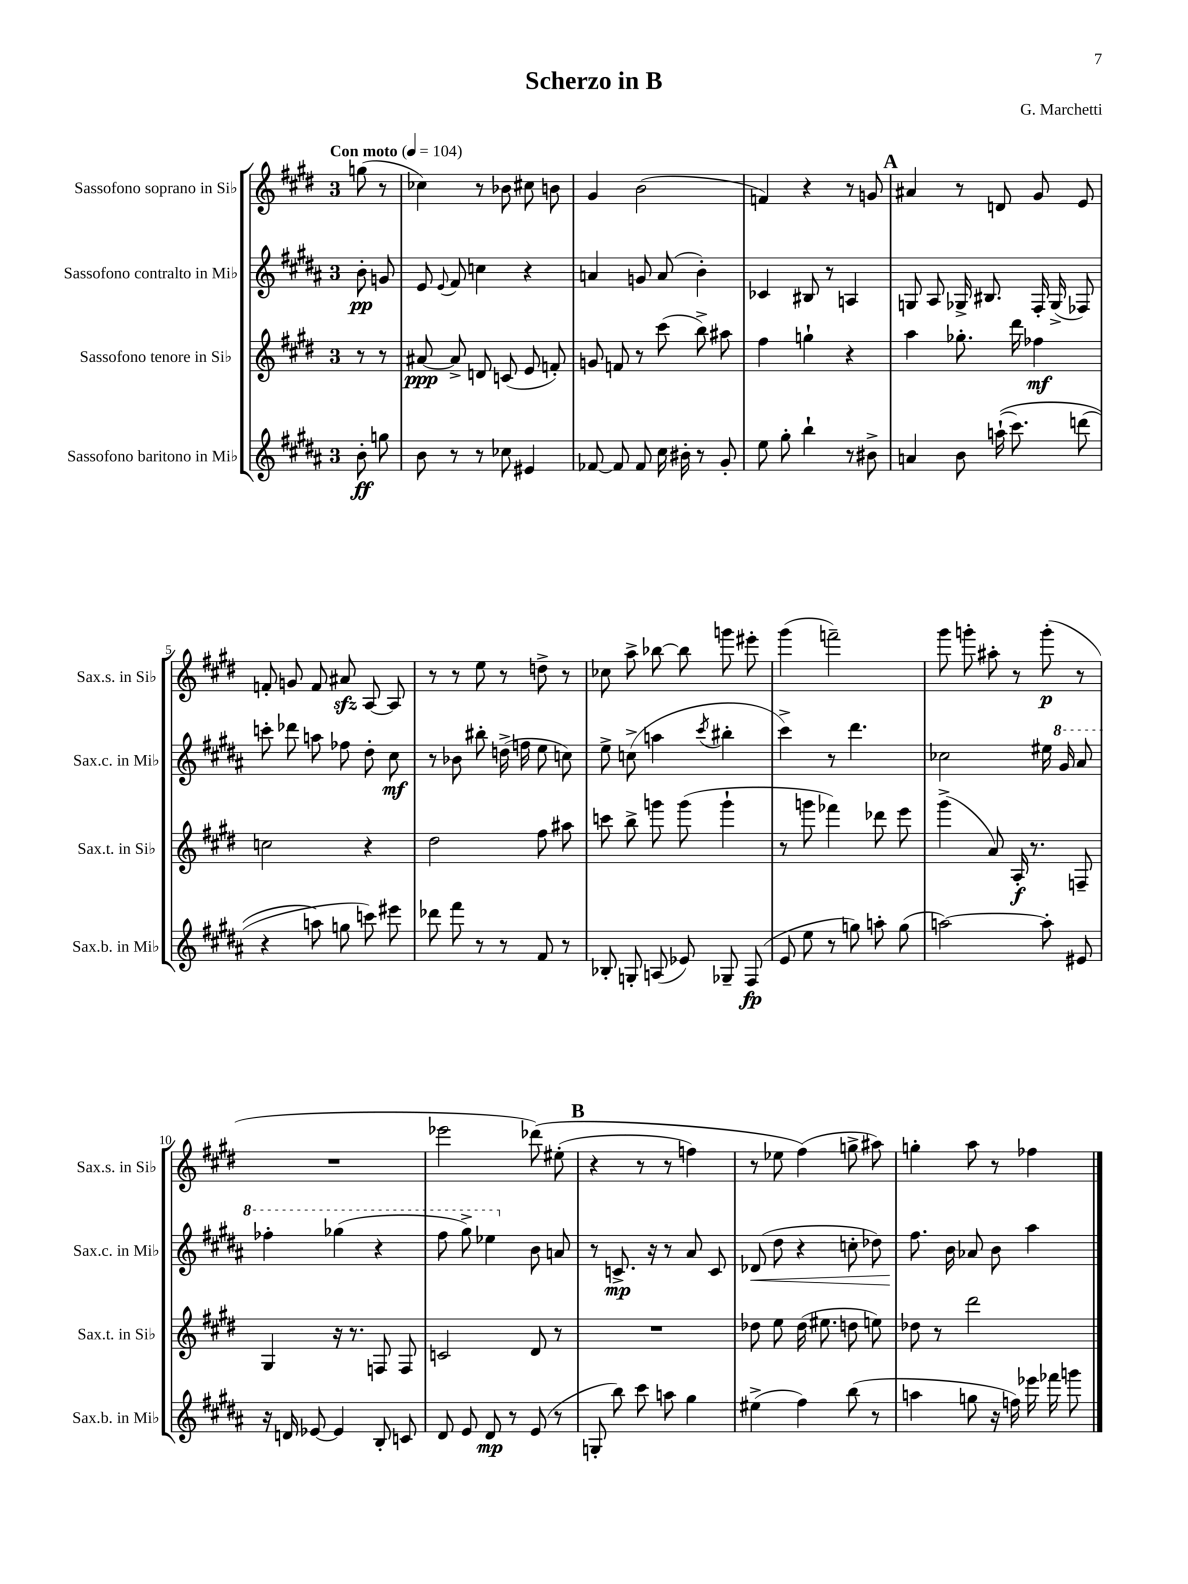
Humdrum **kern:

**kern	**dynam	**kern	**dynam	**kern	**dynam	**kern	**dynam
*part4	*part4	*part3	*part3	*part2	*part2	*part1	*part1
*staff4	*staff4	*staff3	*staff3	*staff2	*staff2	*staff1	*staff1
*I"Sassofono baritono in Mi♭	*	*I"Sassofono tenore in Si♭	*	*I"Sassofono contralto in Mi♭	*	*I"Sassofono soprano in Si♭	*
*I'Sax.b. in Mi♭	*	*I'Sax.t. in Si♭	*	*I'Sax.c. in Mi♭	*	*I'Sax.s. in Si♭	*
*clefG2	*	*clefG2	*	*clefG2	*	*clefG2	*
*k[f#c#g#d#a#]	*	*k[f#c#g#d#]	*	*k[f#c#g#d#a#]	*	*k[f#c#g#d#]	*
*M3/4	*	*M3/4	*	*M3/4	*	*M3/4	*
*MM104	*	*MM104	*	*MM104	*	*MM104	*
=	=	=	=	=	=	=	=
!	!	!	!	!	!	!LO:TX:a:B:t=Con moto	!
8b'\	ff	8r	.	8b'\	pp	(8ggn\	.
8ggn\	.	8r	.	8gn/	.	8r	.
=1	=1	=1	=1	=1	=1	=1	=1
8b\	.	[8a#X/	ppp	8e/	.	4cc-X\)	.
.	.	.	.	8qqe/	.	.	.
8r	.	8a#^/]	.	8f#/	.	.	.
8r	.	8dn/	.	4ccn\	.	8r	.
8cc-X\	.	(8cn/	.	.	.	8b-X\	.
4e#X/	.	8e/	.	4r	.	8cc#X\	.
.	.	8fn'/)	.	.	.	8bn\	.
=2	=2	=2	=2	=2	=2	=2	=2
[8f-X/	.	8gn/	.	4an/	.	4g#/	.
8f-/]	.	8fn/	.	.	.	.	.
8f-/	.	8r	.	8gn/	.	(2b\	.
16cc#\	.	(8ccc#\	.	(8a/	.	.	.
16b#X'\	.	.	.	.	.	.	.
8r	.	8bb^\)	.	4b'\)	.	.	.
8g#'/	.	8aa#X\	.	.	.	.	.
=3	=3	=3	=3	=3	=3	=3	=3
8ee\	.	4ff#\	.	4c-X/	.	4fn/)	.
8gg#'\	.	.	.	.	.	.	.
4bb`\	.	4ggn`\	.	8B#X/	.	4r	.
.	.	.	.	8r	.	.	.
8r	.	4r	.	4An/	.	8r	.
8b#X^\	.	.	.	.	.	8gn/	.
!!LO:REH:place=s1:t=A
=4	=4	=4	=4	=4	=4	=4	=4
4an/	.	4aa\	.	8Gn/	.	4a#X/	.
.	.	.	.	8A#/	.	.	.
8b\	.	8.gg-X'\	.	16G-X^/	.	8r	.
.	.	.	.	8.B#X/	.	.	.
((16aan`\	.	.	.	.	.	8dn/	.
8.ccc#\)	.	16ddd#\	.	.	.	.	.
.	.	4ff-X\	mf	16F#'/	.	8g#/	.
.	.	.	.	(16G-^/	.	.	.
(8dddn\	.	.	.	8F-X/)	.	8e/	.
!!LO:LB:g=z
=5	=5	=5	=5	=5	=5	=5	=5
4r	.	2ccn\	.	8cccn'\	.	8fn'/	.
.	.	.	.	8ddd-X\	.	8gn/	.
8aan\)	.	.	.	8aan\	.	8f/	.
8ggn\	.	.	.	8ff-X\	.	8a#Xzz/	.
8cccn\)	.	4r	.	8dd#'\	.	[8A/	.
8eee#X\	.	.	.	8cc#\	mf	8A/]	.
=6	=6	=6	=6	=6	=6	=6	=6
8ddd-X\	.	2dd#\	.	8r	.	8r	.
8fff#\	.	.	.	8b-X\	.	8r	.
8r	.	.	.	8bb#X'\	.	8ee\	.
8r	.	.	.	(16ddn^\	.	8r	.
.	.	.	.	16ffn\	.	.	.
8f#/	.	8ff#\	.	8ee\	.	8ddn^\	.
8r	.	8aa#X\	.	8ccn\)	.	8r	.
=7	=7	=7	=7	=7	=7	=7	=7
8B-X'/	.	8cccn\	.	8ee^\	.	8cc-X\	.
8Gn'/	.	8bb^\	.	(8ccn^\	.	8aa^\	.
(8An/	.	8gggn\	.	4aan\	.	[8bb-X\	.
8e-X/)	.	(8ggg\	.	.	.	8bb-\]	.
.	.	.	.	8qccc#/	.	.	.
8G-X~/	.	4ggg`\	.	4bb#X'\	.	8gggn\	.
(8F#/	fp	.	.	.	.	8eee#X'\	.
=8	=8	=8	=8	=8	=8	=8	=8
8e/	.	8r	.	4ccc#^\)	.	(4ggg#\	.
8ee\	.	8gggn\	.	.	.	.	.
8r	.	4fff-X\)	.	8r	.	2fffn~\)	.
8ggn\)	.	.	.	4.ddd#\	.	.	.
8aan'\	.	8ddd-X\	.	.	.	.	.
(8gg\	.	8eee\	.	.	.	.	.
=9	=9	=9	=9	=9	=9	=9	=9
[2aan\)	.	(4ggg#^\	.	2cc-X\	.	8ggg#\	.
.	.	.	.	.	.	8gggn'\	.
.	.	8a/)	.	.	.	8aa#X'\	.
.	.	16A'/	f	.	.	8r	.
.	.	8.r	.	.	.	.	.
8aa'\]	.	.	.	16ee#X\	.	(8ggg'\	p
*	*	*	*	*8va	*	*	*
.	.	.	.	16gg#/	.	.	.
8e#X/	.	8Fn~/	.	8aa#/	.	8r	.
!!LO:LB:g=z
=10	=10	=10	=10	=10	=10	=10	=10
16r	.	4G#/	.	4fff-X'\	.	2.r	.
16dn/	.	.	.	.	.	.	.
[8e-X/	.	.	.	.	.	.	.
4e-/]	.	16r	.	(4ggg-X\	.	.	.
.	.	8.r	.	.	.	.	.
8B'/	.	8Fn/	.	4r	.	.	.
8cn/	.	8F/	.	.	.	.	.
=11	=11	=11	=11	=11	=11	=11	=11
8d#/	.	2cn/	.	8fff#\	.	2eee-X\	.
8e/	.	.	.	8ggg#^\)	.	.	.
8d#/	mp	.	.	4eee-X\	.	.	.
8r	.	.	.	.	.	.	.
*	*	*	*	*X8va	*	*	*
(8e/	.	8d#/	.	8b\	.	(8ddd-X\)	.
8r	.	8r	.	8an/	.	(8ee#X'\	.
!!LO:REH:place=s1:t=B
=12	=12	=12	=12	=12	=12	=12	=12
8Gn'/	.	2.r	.	8r	.	4r	.
8bb\)	.	.	.	8.cn^/	mp	.	.
8ccc#\	.	.	.	.	.	8r	.
.	.	.	.	16r	.	.	.
8aan\	.	.	.	8r	.	8r	.
4gg#\	.	.	.	8a#/	.	4ffn\)	.
.	.	.	.	8c/	.	.	.
=13	=13	=13	=13	=13	=13	=13	=13
!	!	!	!	!	!LO:HP:b	!	!
(4ee#X^\	.	8dd-X\	.	(8d-X/	<	8r	.
.	.	8ee\	.	8dd#\	.	8ee-X\	.
4ff#\)	.	(16dd-\	.	4r	.	(4ff#\)	.
.	.	8.ee#X\	.	.	.	.	.
(8bb\	.	8ddn\	.	8ccn'\	.	8ggn^\	.
8r	.	8een\)	.	8dd-X\)	.	8aa#X\)	.
=14	=14	=14	=14	=14	=14	=14	=14
4aan\	.	8dd-X\	.	8.ff#\	.	4ggn'\	.
.	.	8r	.	.	.	.	.
.	.	.	.	16b\	[	.	.
8ggn\	.	2ddd#\	.	8a-X/	.	8aa\	.
16r	.	.	.	8b\	.	8r	.
16ffn\)	.	.	.	.	.	.	.
16eee-X\	.	.	.	4aa#\	.	4ff-X\	.
16fff-X\	.	.	.	.	.	.	.
8gggn\	.	.	.	.	.	.	.
==	==	==	==	==	==	==	==
*-	*-	*-	*-	*-	*-	*-	*-
